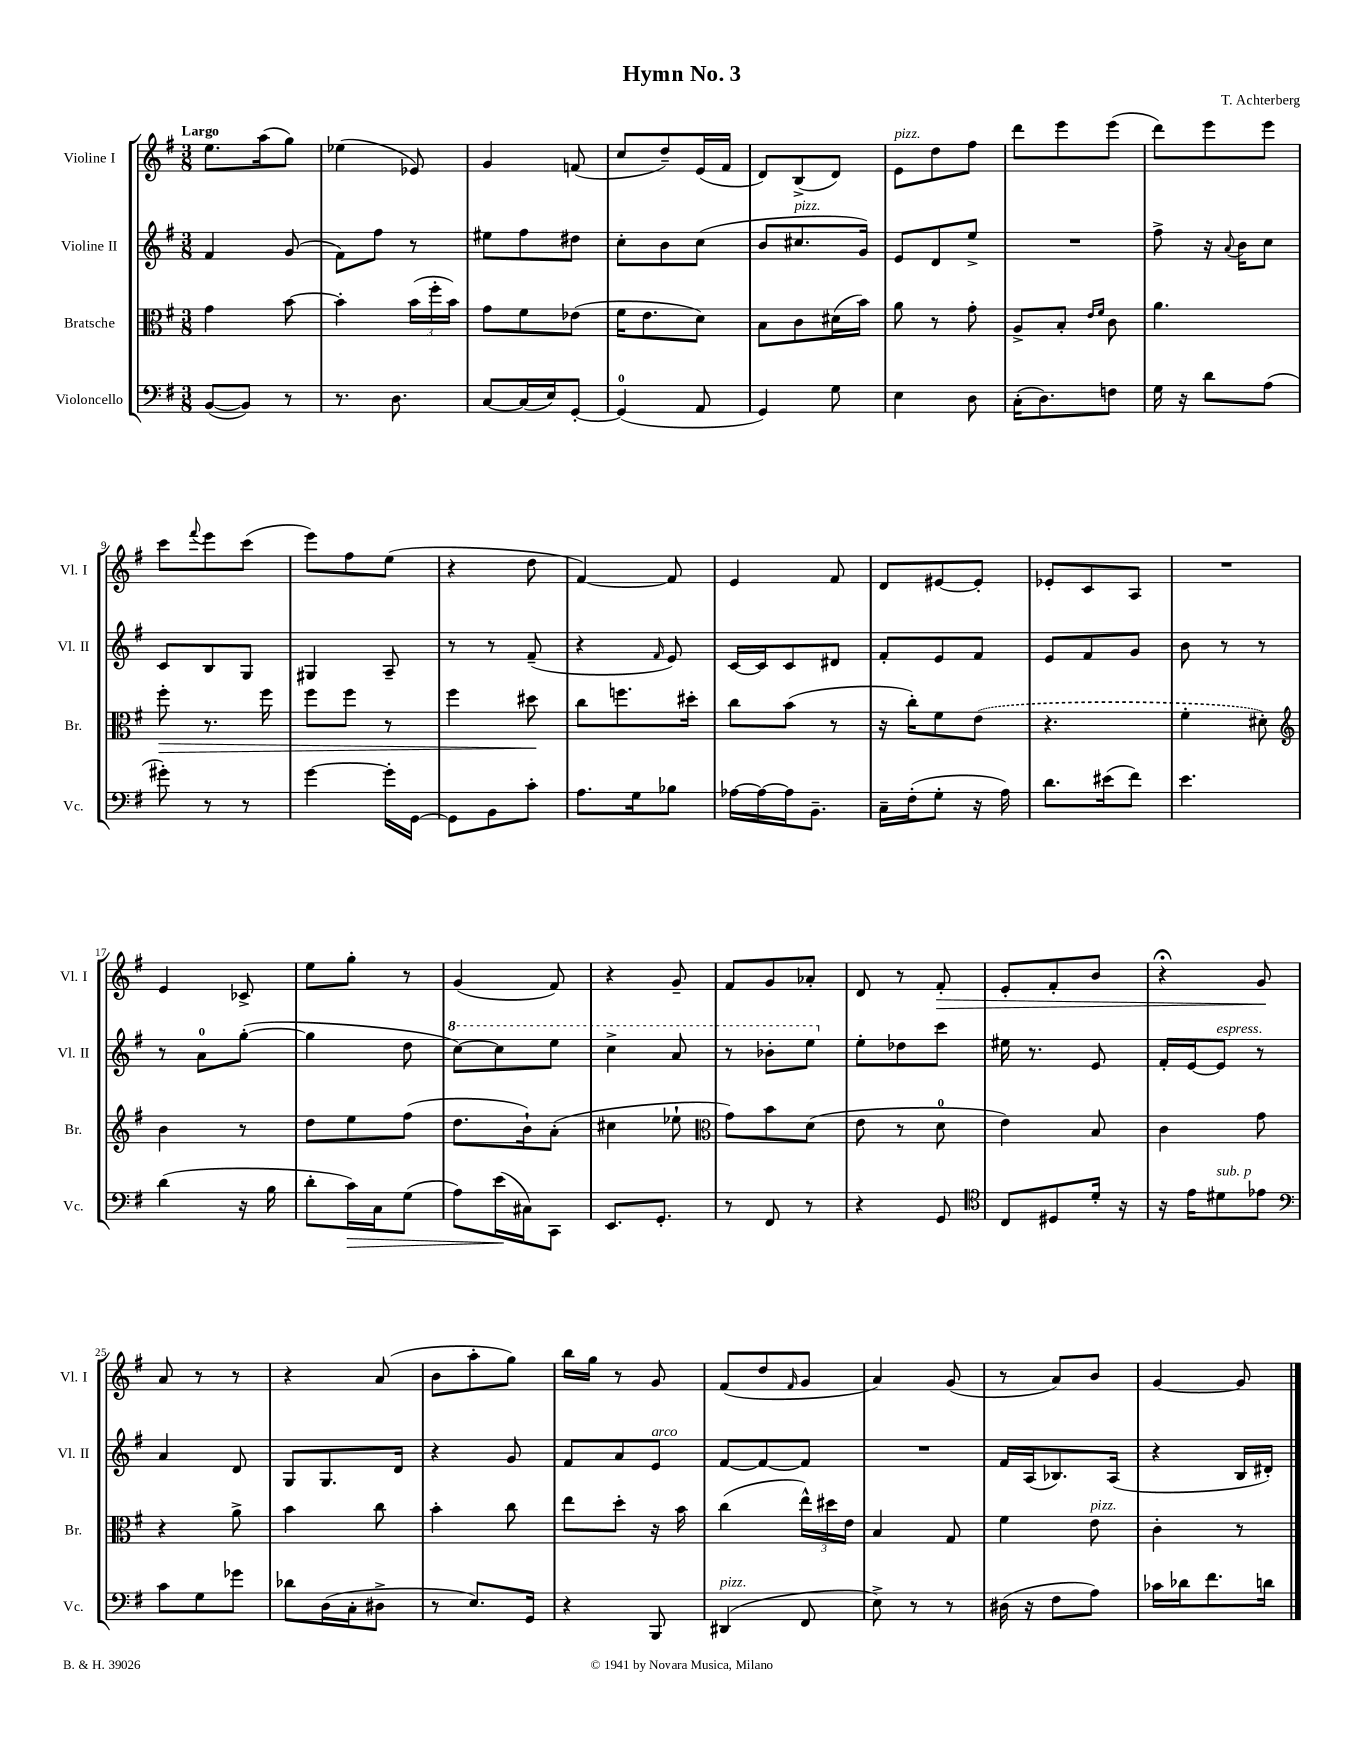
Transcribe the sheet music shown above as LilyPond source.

\header { title = "Hymn No. 3" composer = "T. Achterberg" }
<<
\new StaffGroup <<
\new Staff = "s0" \with { instrumentName = "Violine I" shortInstrumentName = "Vl. I" } {
    \clef treble \key g \major \numericTimeSignature \time 3/8 \tempo "Largo"
    e''8. a''16( g''8) |
    ees''4( ees'8) |
    g'4 f'8( |
    c''8 d''8--) e'16( fis'16 |
    d'8) b8->( d'8) |
    e'8^\markup { \italic "pizz." } d''8 fis''8 |
    d'''8 e'''8 e'''8( |
    d'''8) e'''8 e'''8 |
    c'''8 \appoggiatura { fis'''8 } e'''8 c'''8( |
    e'''8) fis''8 e''8( |
    r4 d''8 |
    fis'4~) fis'8 |
    e'4 fis'8 |
    d'8 eis'8~ eis'8-. |
    ees'8-. c'8 a8 |
    R4. |
    e'4 ces'8-> |
    e''8 g''8-. r8 |
    g'4( fis'8) |
    r4 g'8-- |
    fis'8 g'8 aes'8-. |
    d'8 r8 fis'8-.\> |
    e'8-. fis'8-. b'8 |
    r4\fermata g'8\! |
    a'8 r8 r8 |
    r4 a'8( |
    b'8 a''8-. g''8) |
    b''16 g''16 r8 g'8 |
    fis'8( d''8 \grace { fis'16 } g'8 |
    a'4) g'8( |
    r8 a'8) b'8 |
    g'4~ g'8 \bar "|." |
}
\new Staff = "s1" \with { instrumentName = "Violine II" shortInstrumentName = "Vl. II" } {
    \clef treble \key g \major \numericTimeSignature \time 3/8
    fis'4 g'8( |
    fis'8) fis''8 r8 |
    eis''8 fis''8 dis''8 |
    c''8-. b'8 c''8( |
    b'8 cis''8.^\markup { \italic "pizz." } g'16) |
    e'8 d'8 e''8-> |
    R4. |
    fis''8-> r16 \appoggiatura { a'8 } b'16 c''8 |
    c'8 b8 g8 |
    gis4 a8-- |
    r8 r8 fis'8--( |
    r4 \grace { fis'16 } e'8) |
    c'16~ c'16 c'8 dis'8 |
    fis'8-. e'8 fis'8 |
    e'8 fis'8 g'8 |
    b'8 r8 r8 |
    r8 a'8-0 g''8~-.( |
    g''4 d''8 |
    \ottava #1 c'''8~) c'''8 e'''8 |
    c'''4-> a''8 |
    r8 bes''8-. e'''8 \ottava #0 |
    e''8-. des''8 c'''8 |
    eis''16 r8. e'8 |
    fis'16-. e'16~ e'8^\markup { \italic "espress." } r8 |
    a'4 d'8 |
    g8 g8. d'16 |
    r4 g'8 |
    fis'8 a'8 e'8^\markup { \italic "arco" } |
    fis'8~ fis'8~ fis'8 |
    R4. |
    fis'16 a16( bes8.) a16( |
    r4 b16 dis'16-.) \bar "|." |
}
\new Staff = "s2" \with { instrumentName = "Bratsche" shortInstrumentName = "Br." } {
    \clef alto \key g \major \numericTimeSignature \time 3/8
    g'4 b'8~ |
    b'4-. \tuplet 3/2 { b'16( fis''16-. b'16) } |
    g'8 fis'8 ees'8( |
    fis'16 e'8. d'8) |
    b8 c'8 dis'16( b'16) |
    a'8 r8 g'8-. |
    a8-> b8-. \grace { e'16 fis'16 } c'8 |
    a'4. |
    fis''8-.\> r8. fis''16 |
    fis''8 fis''8 r8 |
    fis''4 dis''8\! |
    c''8 f''8. dis''16-. |
    c''8 b'8( r8 |
    r16 c''16-.) fis'8 \once \slurDashed e'8( |
    r4. |
    fis'4-. dis'8-.) |
    \clef treble b'4 r8 |
    d''8 e''8 fis''8( |
    d''8. b'16-!) a'8-.( |
    cis''4 ees''8-! |
    \clef alto g'8) b'8 d'8( |
    e'8 r8 d'8-0 |
    e'4) b8 |
    c'4 g'8 |
    r4 a'8-> |
    b'4 c''8 |
    b'4-. c''8 |
    e''8 d''8-. r16 b'16 |
    c''4( \tuplet 3/2 { e''16-^) dis''16 e'16 } |
    b4 g8 |
    fis'4 e'8^\markup { \italic "pizz." } |
    c'4-. r8 \bar "|." |
}
\new Staff = "s3" \with { instrumentName = "Violoncello" shortInstrumentName = "Vc." } {
    \clef bass \key g \major \numericTimeSignature \time 3/8
    b,8~( b,8) r8 |
    r8. d8. |
    c8~ c16( e16) g,8~-. |
    g,4-0( a,8 |
    g,4) g8 |
    e4 d8 |
    c16-.( d8.) f8 |
    g16 r16 d'8 a8( |
    gis'8-.) r8 r8 |
    g'4~ g'16-. g,16~ |
    g,8 b,8 c'8-. |
    a8. g16 bes8 |
    aes16~ aes16~ aes16 b,8.-- |
    c16-- fis16-.( g8-. r16 a16) |
    d'8. eis'16( fis'8) |
    e'4. |
    d'4( r16 b16 |
    d'8-. c'16\>) c16 g8( |
    a8) e'16\!( cis16) c,8 |
    e,8. g,8.-. |
    r8 fis,8 r8 |
    r4 g,8 |
    \clef tenor c8 dis8 d'16-. r16 |
    r16 e'16 dis'8^\markup { \italic "sub. p" } ees'8 |
    \clef bass c'8 g8 ges'8 |
    des'8 d16( c16-. dis8-> |
    r8 e8.) g,16 |
    r4 b,,8 |
    dis,4^\markup { \italic "pizz." }( fis,8 |
    e8->) r8 r8 |
    dis16( r16 fis8 a8) |
    ces'16 des'16 fis'8. d'16 \bar "|." |
}
>>
>>
